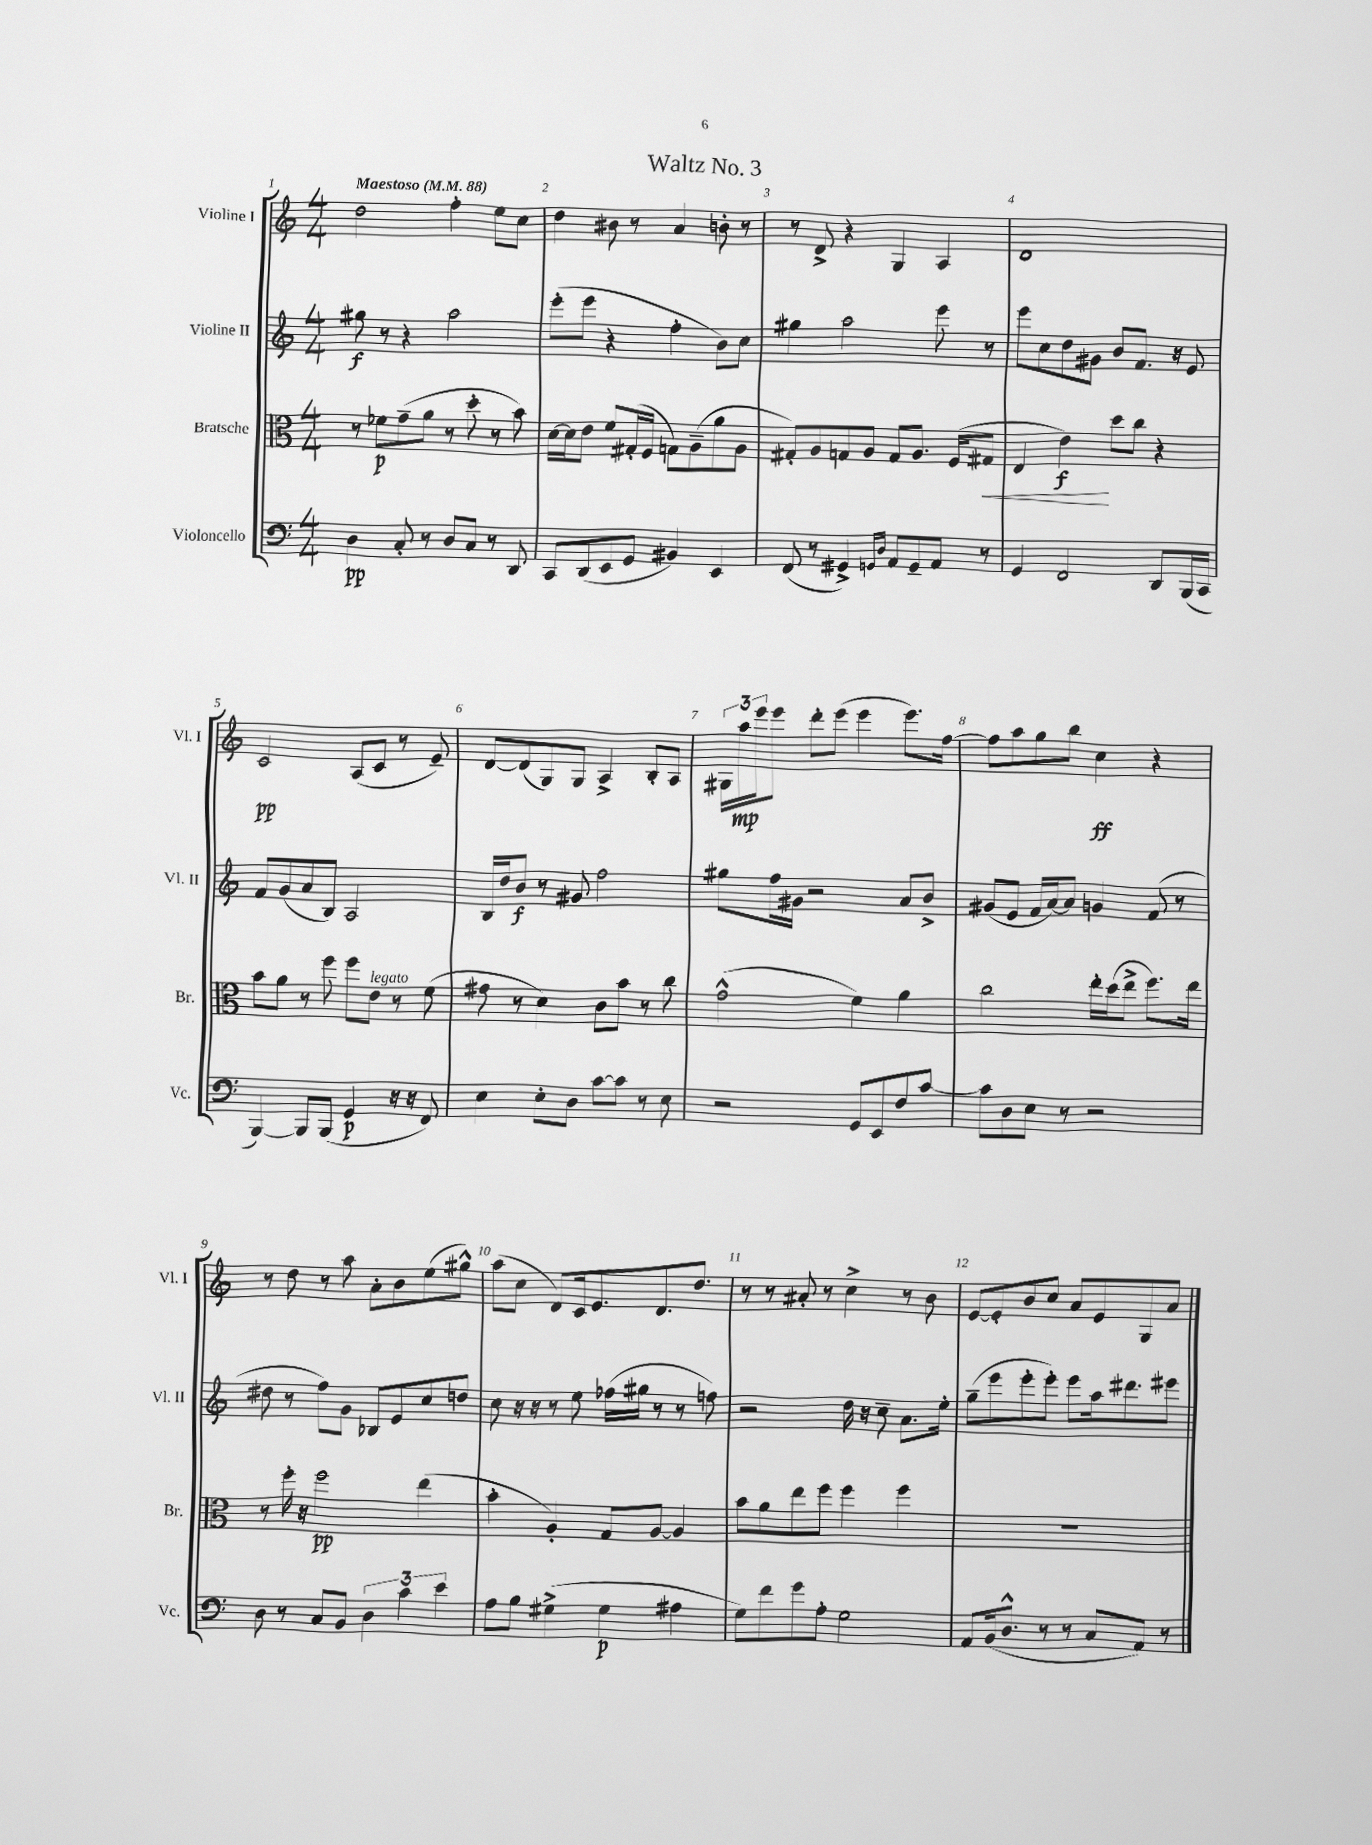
\header { title = "Waltz No. 3" }
<<
\new StaffGroup <<
\new Staff = "s0" \with { instrumentName = "Violine I" shortInstrumentName = "Vl. I" } {
    \clef treble \key c \major \numericTimeSignature \time 4/4 \tempo "Maestoso" 4 = 88
    d''2 f''4-. e''8 c''8 |
    d''4 bis'8 r8 a'4 b'8-. r8 |
    r8 d'8-> r4 g4 a4 |
    d'1 |
    c'2\pp a8( c'8 r8 e'8--) |
    d'8~ d'8( g8) g8 a4-> b8-. a8 |
    \tuplet 3/2 { gis16 a''16\mp e'''16 } e'''8 d'''8-. e'''8( e'''4 e'''8.) f''16~ |
    f''8 a''8 g''8 b''8 c''4\ff r4 |
    r8 d''8 r8 a''8 a'8-. b'8 e''8( gis''8-^) |
    a''8( c''8 d'8) c'16 e'8. d'8. d''8. |
    r8 r8 ais'8-. r8 c''4-> r8 b'8 |
    e'8~ e'8-. b'8 c''8 a'8 e'8 g8 a'8 \bar "|." |
}
\new Staff = "s1" \with { instrumentName = "Violine II" shortInstrumentName = "Vl. II" } {
    \clef treble \key c \major \numericTimeSignature \time 4/4
    gis''8\f r8 r4 a''2 |
    e'''8-.( e'''8 r4 f''4-. b'8) c''8 |
    gis''4 a''2 e'''8 r8 |
    e'''8 c''8 d''8 gis'8 b'8 f'8. r16 e'8 |
    f'8 g'8( a'8 b8) a2 |
    b16 d''16 b'8\f r8 gis'8 f''2 |
    gis''8 f''16 gis'16 r2 a'8 b'8-> |
    gis'8( e'8 f'16 a'16~) a'8 g'4 f'8( r8 |
    dis''8 r8 f''8) g'8 bes8 e'8 c''8 d''8 |
    c''8 r16 r16 r8 e''8 fes''16( gis''16 r8 r8 f''8) |
    r2 d''16 r16 c''8-- a'8. e''16-. |
    g''8--( e'''8 e'''8-. e'''8-.) e'''8 a''16 dis'''8. eis'''8 \bar "|." |
}
\new Staff = "s2" \with { instrumentName = "Bratsche" shortInstrumentName = "Br." } {
    \clef alto \key c \major \numericTimeSignature \time 4/4
    r8 fes'8\p g'8--( a'8 r8 d''8-. r8 b'8) |
    d'16~ d'16 e'8 f'8 gis16-.( f16 g8) a8--( a'8 a8 |
    gis8-.) a8 g8 a8 g8 a8. f16( gis8\< |
    e4 e'4\f\!) d''8 c''8 r4 |
    b'8 a'8 r8 f''8 f''8 e'8^\markup { \italic "legato" } r8 f'8( |
    gis'8 r8 d'4) c'8 b'8 r8 c''8 |
    g'2-^( f'4) a'4 |
    c''2 e''16-. d''16( e''8-> f''8.) e''16 |
    r8 f''16-. r16 f''2\pp e''4( |
    b'4-. a4-.) g8 a8~ a4 |
    b'8 a'8 e''8 f''8 f''4 f''4 |
    R1 \bar "|." |
}
\new Staff = "s3" \with { instrumentName = "Violoncello" shortInstrumentName = "Vc." } {
    \clef bass \key c \major \numericTimeSignature \time 4/4
    d4\pp c8-. r8 d8 c8 r8 d,8 |
    c,8 d,8( e,8 g,8 bis,4) e,4 |
    f,8( r8 gis,4->) \grace { g,16 d16 } a,8 g,8-- a,8 r8 |
    g,4 f,2 d,8 b,,16( c,16 |
    b,,4~) b,,8 b,,8( g,4\p r16 r16 f,8) |
    e4 e8-. d8 c'8~ c'8 r8 e8 |
    r2 g,8 e,8 f8 c'8~ |
    c'8 d8 e8 r8 r2 |
    d8 r8 c8 b,8 \tuplet 3/2 { d4 c'4 e'4 } |
    a8 b8 gis4->( gis4\p ais4 |
    g8) f'8 g'8 a8-. g2 |
    a,8 b,16( d8.-^ r8 r8 c8 a,8) r8 \bar "|." |
}
>>
>>
\layout { \context { \Score \override BarNumber.break-visibility = ##(#f #t #t) barNumberVisibility = #all-bar-numbers-visible } }
